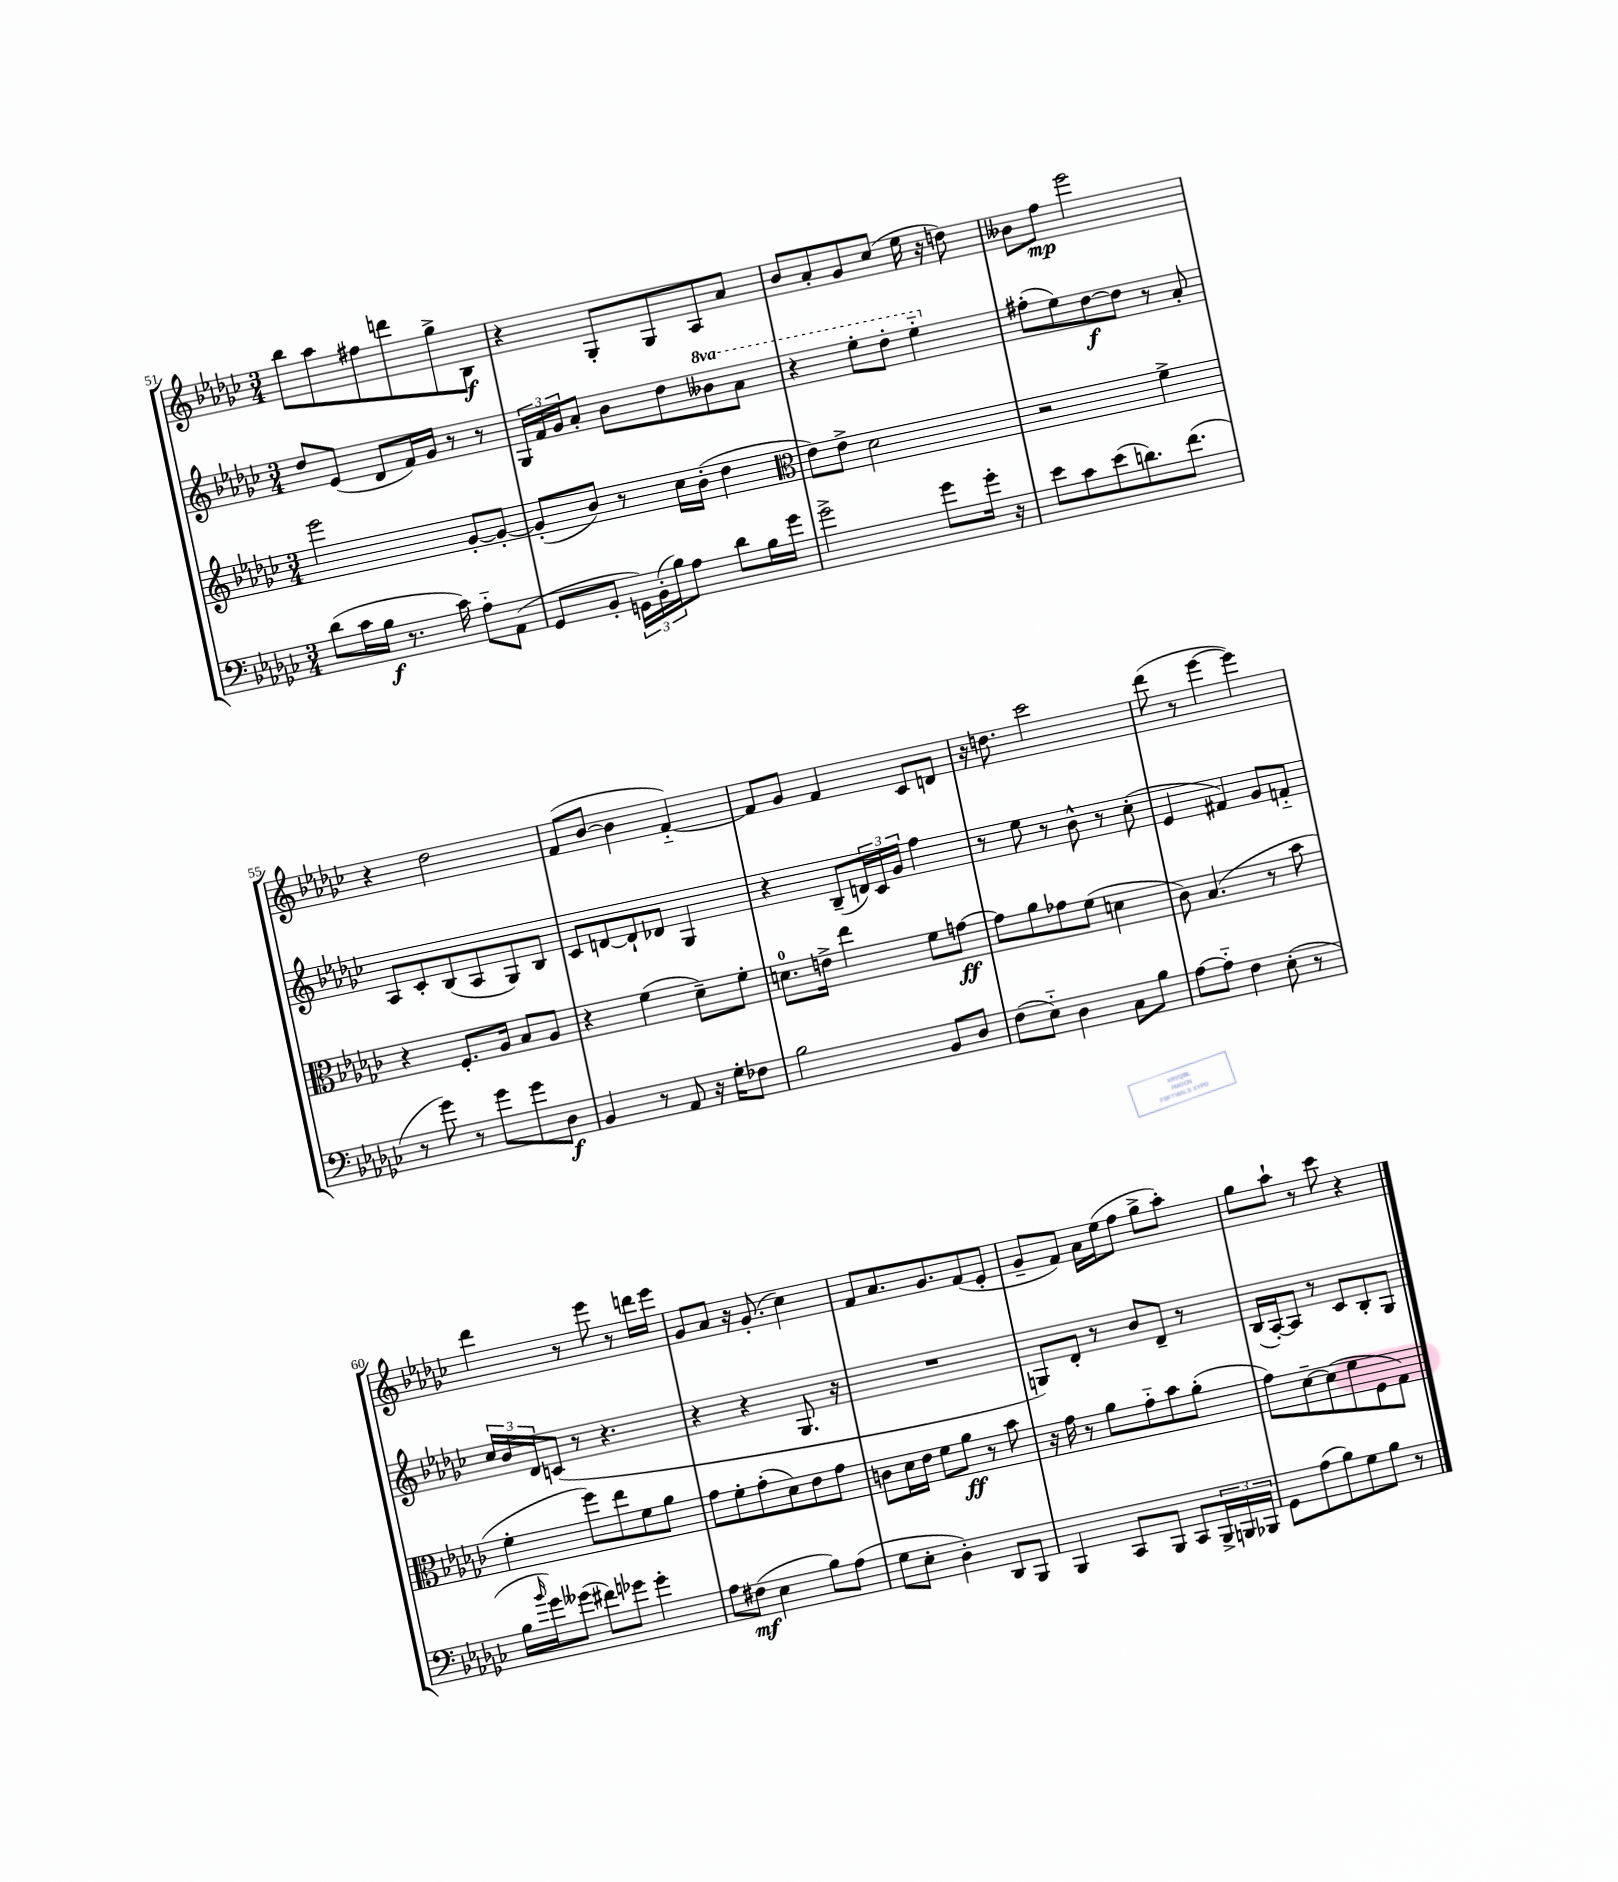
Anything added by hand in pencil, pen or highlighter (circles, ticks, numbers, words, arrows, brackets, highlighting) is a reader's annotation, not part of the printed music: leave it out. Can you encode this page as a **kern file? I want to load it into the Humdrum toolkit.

**kern	**kern	**kern	**kern
*staff4	*staff3	*staff2	*staff1
*clefF4	*clefG2	*clefG2	*clefG2
*k[b-e-a-d-g-c-]	*k[b-e-a-d-g-c-]	*k[b-e-a-d-g-c-]	*k[b-e-a-d-g-c-]
*M3/4	*M3/4	*M3/4	*M3/4
(8d-	2eee-	8dd-	8bb-
16c-	.	(8e-	8aa-
16B-	.	.	.
8.r	.	8d-	8ff#
.	.	16f)	8ddd
16c-)	.	16g-	.
8A-'~	[8g-'	8r	8gg-^
(8AA-	8g-'_	8r	8B-
=	=	=	=
8GG-	(8g-']	24G-	4r
.	.	24f	.
.	.	24g-	.
8BB-'	8b-)	8a-'	.
24GG)	8r	8b-	8G-'
(24BB-'	.	.	.
24B-)	.	.	.
8A-	16cc-	8dd-	8G-
.	(16b-'	.	.
8d-	4dd-	8bb--	8A-
16B-	.	8aa-	8a-
16g-	.	.	.
=	=	=	=
*	*clefC3	*	*
2g-^	8e-)	4r	8b-
.	8e-^	.	8a-'
.	2d-	8eee-'	8g-
.	.	8ddd-'	(8cc-
8g-	.	4eee-'~	16ee-
.	.	.	16r
16g-'	.	.	8dd)
16r	.	.	.
=	=	=	=
8e-	2r	(8ff#'	8b--
8c-	.	8ee-)	8ff
(8e-	.	[8dd-	2eee-
8.d)	.	8dd-]	.
.	4f^	8r	.
(8.f	.	.	.
.	.	8a-'	.
=	=	=	=
8r	4r	8A-	4r
8g-)	.	8c-'	.
8r	8.F'	(8B-	2dd-
8g-	.	8A-	.
.	16A-	.	.
8g-	8B-	8G-)	.
8D-	8A-	8B-	.
=	=	=	=
4BB-	4r	8c-	(8f
.	.	[8d	[8b-
8r	(4f	8d`]	4b-]
8AA-	.	8d-	.
16r	8d-~)	4G-	[4f'~)
16G-'	.	.	.
8F-	8f'	.	.
=	=	=	=
2B-	8.d	4r	8f]
.	.	.	8g-
.	16e^	.	.
.	4ee-	(8B-~	4f
.	.	24d)	.
.	.	24c-	.
.	.	24g-	.
8BB-	8f	4ff	8c-
8D-	[8g	.	8d
=	=	=	=
(8F	8g]	8r	16r
.	.	.	8.dd
8E-'~)	8a-	8ee-	.
4D-	8g-	8r	2ccc-
.	(8f	8b-^^	.
8C-	4d	8r	.
8B-	.	(8cc-'	.
=	=	=	=
[8A-	8c-)	4e-	(8ddd-
8A-'~]	(4.B-	.	8r
4F	.	4f#)	[4eee-
(8E-'	8r	8g-	4eee-])
8r	8b-	8f'~	.
=	=	=	=
16B-	4f'	24cc-	4ddd-
.	.	24b-	.
16qqb-	.	.	.
16g-)	.	.	.
.	.	24d-	.
(8g--	.	(8c	.
8f#)	8ff)	8r	8r
8g-	8ee-	4.r	8eee-
4g-'	8f	.	8r
.	8a-	.	16ddd
.	.	.	16eee-
=	=	=	=
8A-	8g-	4r	8g-
(8F#	8f'	.	8a-
4E-	(8g-'	4r	16r
.	.	.	(8.g-'
.	8d-)	.	.
8B-)	8e-	8.G-	4cc-)
(8A-	8g-	.	.
.	.	16r	.
=	=	=	=
8G-	8c	2.r	8f
8E-'	16d-	.	8.a-
.	16e-	.	.
4D-')	8f	.	.
.	.	.	8.g-
.	8a-	.	.
8DD-	8r	.	(8f
8BBB-	8b-	.	8e-'
=	=	=	=
4BBB-	16r	8G)	8g-~
.	16g-	.	.
.	8r	8d-'	8f)
8CC-	8a-	8r	16a-
.	.	.	(16ee-
8BBB-	8g-'~	8b-	8ff
8CC-	8b-	8d-~	8gg-^
24BBB-^	(8a-'	8r	8aa-')
24BBB	.	.	.
24BBB-	.	.	.
=	=	=	=
8GG-	8g-)	(16B-	8gg-
.	.	[16A-')	.
(8A-	[8d-~	8A-]	8aa-`
8B-)	(8d-]	8r	8r
8G-	8f	8c-	8ccc-
8B-	8F	8B-'	4r
8r	8G-)	8G-	.
==	==	==	==
*-	*-	*-	*-
